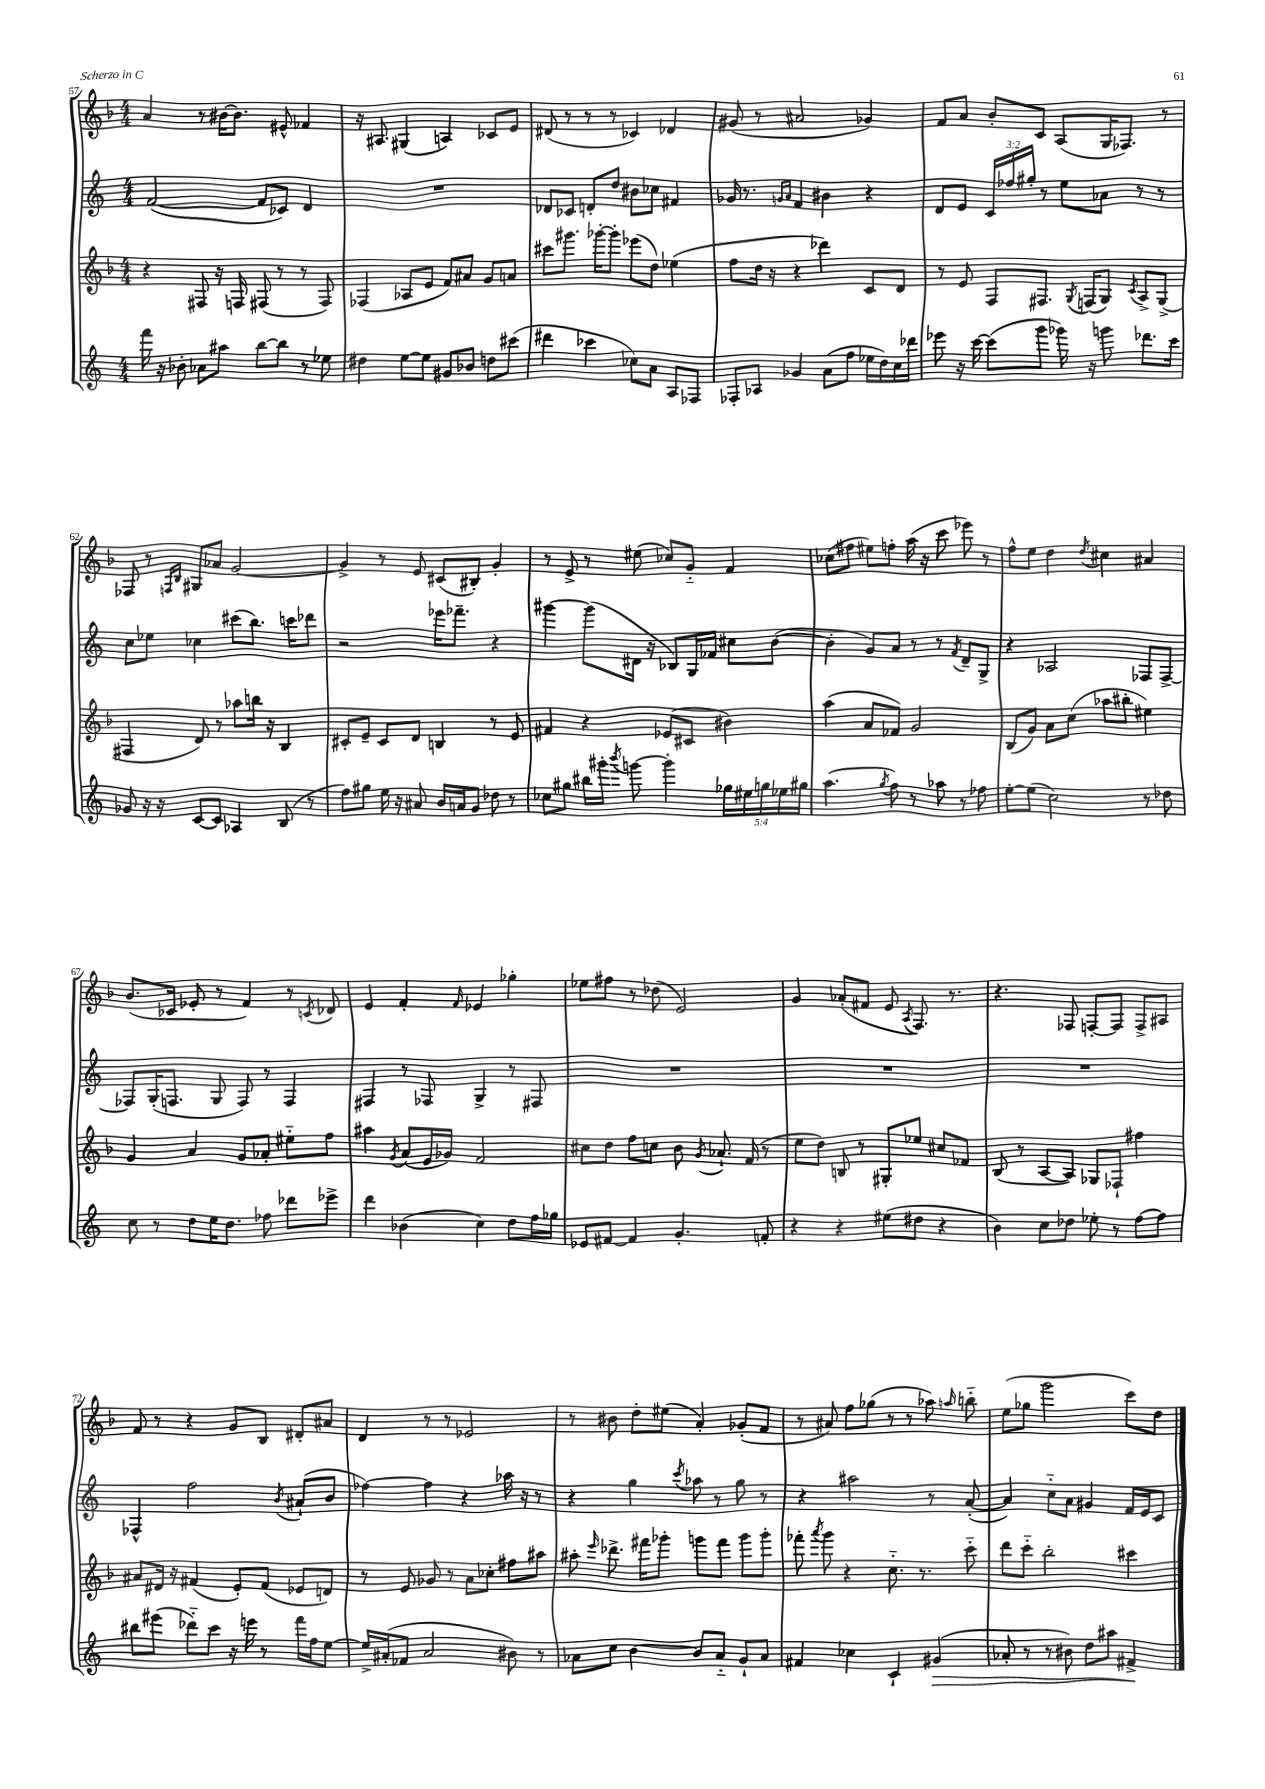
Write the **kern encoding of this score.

**kern	**dynam	**kern	**kern	**kern
*part4	*part4	*part3	*part2	*part1
*staff4	*staff4	*staff3	*staff2	*staff1
*clefG2	*	*clefG2	*clefG2	*clefG2
*k[]	*	*k[b-]	*k[]	*k[b-]
*M4/4	*	*M4/4	*M4/4	*M4/4
=57	=57	=57	=57	=57
16fff\	.	4r	([2f/	4a/
16r	.	.	.	.
8b-X'\	.	.	.	.
8a-X\L	.	8F#X/	.	8r
8aa#X\J	.	16r	.	[16b#X\KL
.	.	16Fn/	.	8.b#\J]
[8bb\L	.	(8F#X/	8f/L]	.
8bb\J]	.	8r	8c-X/J)	8e#X^^/
8r	.	8r	4d/	4f-X/
8ee-X\	.	8F#/)	.	.
=58	=58	=58	=58	=58
4dd#X\	.	(4F-X/	1r	16r
.	.	.	.	8.A#X/
[8ee\L	.	8A-X/L	.	(4G#X/
8ee\J]	.	8e/J	.	.
8g#X/L	.	8f/L)	.	4An/)
8b-X/J	.	8a#X/J	.	.
8ddn\L	.	8g/L	.	8c-X/L
(8ccc#X\J	.	8an/J	.	8e/J
=59	=59	=59	=59	=59
4ddd#X\	.	8ccc#X\L	8d-X/L	(8d#X/
.	.	8.ggg#X\J	8c-X/J	8r
4ccc-X\	.	.	8dn'/L	8r
.	.	[16ggg-X'\KL	.	.
.	.	8ggg-'\J]	8dd/J	8r
8cc-X\L)	.	(8eee-X\L	8b#X\L	4c-X/)
8a\J	.	8dd\J)	8cc-X\J	.
8A/L	.	(4ee-X\	4f#X/	4d-X/
8F-X/J	.	.	.	.
=60	=60	=60	=60	=60
8F-X'/L	.	8ff\L	16g-X/	(8g#X/
.	.	.	8.r	.
8A-X/J	.	16dd\Jk	.	8r
.	.	16r	.	.
.	.	.	16qqgn/LL	.
.	.	.	16qqa/JJ	.
4g-X/	.	4r	4f/	2a#X/
(8a\L	.	4ddd-X\)	4b#X\	.
8ff\J	.	.	.	.
16ee-X\LL	.	8c/L	4r	4g-X/)
16dd\)	.	.	.	.
16cc\	.	8d/J	.	.
16ddd-X\JJ	.	.	.	.
=61	=61	=61	=61	=61
8eee-X\	.	8r	8d/L	8f/L
16r	.	8e/	8e/J	8a/J
[16ccc\	.	.	.	.
(8ccc\L]	.	8F/L	24c/LL	8b-'/L
.	.	.	24ff-X/	.
.	.	.	24gg#X'/JJ	.
8ggg\J	.	8.F#X/J	8r	8c/J
16ggg-X\)	.	.	8ee\L	(8A/L
.	.	8qG/	.	.
16r	.	(16Fn/KL	.	.
8gggn\	.	8G/J)	8a-X\J	16G/K
.	.	.	.	8.F-X/J)
.	.	8qc/	.	.
8.ddd-X\L	.	8A^/L	8r	.
.	.	(8G^/J	8r	8r
16ccc\Jk	.	.	.	.
!!LO:LB:g=z
=62	=62	=62	=62	=62
8g-X/	.	4F#X/	8cc\L	8F-X/
16r	.	.	8ee-X\J	8r
16r	.	.	.	.
.	.	.	.	16qqFn/LL
.	.	.	.	16qqB-/JJ
[8c/L	.	8d/)	4cc-X\	8G#X/L
8c/J]	.	8r	.	8a-X/J
4A-X/	.	8aa-X\L	(8ccc#X\L	[2g/
.	.	16bbn\Jk	8.bb\J)	.
.	.	16r	.	.
(8B/	.	4B-/	.	.
.	.	.	16cccn\KL	.
8r	.	.	8ddd-X\J	.
=63	=63	=63	=63	=63
8ff\L)	.	8c#X'/L	2r	4g^/]
8gg#X\J	.	8e~/J	.	.
16ee\	.	8c#/L	.	8r
16r	.	.	.	.
8a#X/	.	8d/J	.	8e/
16b/LL	.	4Bn/	16eee-X\KL	(8c#X/L
16an/J	.	.	8.fff-X~\J	.
8g/J	.	.	.	8B#X'/J)
8dd-X\	.	8r	4r	4g'/
8r	.	8e/	.	.
=64	=64	=64	=64	=64
8cc-X\L	.	4f#X/	[4ggg#X\	8r
8gg#X\J	.	.	.	8e^/
16bb#X\LL	.	4r	(8ggg#\L]	8r
16ggg#X'\JJ	.	.	.	.
8qbbb/	.	.	.	.
[8gggn\	.	.	16d#X\Jk	(8ee#X\
.	.	.	16r	.
4ggg'\]	.	(8e-X/L	8B-X/L)	8cc-X/L)
.	.	8c#X/J	16G/L	8g/J
.	.	.	16f-X/JJ	.
20gg-X\LL	.	4b#X\)	8cc#X\L	4f/
20ee#X\	.	.	.	.
20ggn\	.	.	.	.
.	.	.	([8b\J	.
20ee-X\	.	.	.	.
20gg#X\JJ	.	.	.	.
=65	=65	=65	=65	=65
(4.aa\	.	(4aa\	4b'\]	(8cc-X\L
.	.	.	.	8ff#X\J
.	.	8a/L	8g/L)	8ee#X\L)
8qgg/	.	.	.	.
8ff\)	.	8f-X/J)	8a/J	8ffn'\J
8r	.	2g/	8r	(16aa\
.	.	.	.	16r
8aa-X\	.	.	8r	8ccc\
.	.	.	8qf/	.
8r	.	.	8d~/L	8eee-X\)
8ff-X\	.	.	8G^/J	8r
=66	=66	=66	=66	=66
[8ee'\L	.	(8B-/L	4r	8ff^^\L
(8ee\J]	.	8g/J)	.	8ee\J
2cc\)	.	8a\L	2A-X/	4dd\
.	.	(8cc\J	.	.
.	.	.	.	8qdd/
.	.	8aa-X\L	.	4cc#X\
.	.	8bb#X'\J	.	.
8r	.	4ee#X\)	8F-X/L	4a#X/
8dd-X\	.	.	[8F-^/J	.
!!LO:LB:g=z
=67	=67	=67	=67	=67
8cc\	.	4g/	8F-X/L]	(8.b-/L
8r	.	.	(16G'/K	.
.	.	.	8.Fn/J	16c-X/Jk
8dd\L	.	4a/	.	8e-X'/
16ee\K	.	.	8G/	8r
8.dd\J	.	.	.	.
.	.	8g/L	8F/)	4f/)
8ff-X\	.	8a-X'/J	8r	.
8ddd-X\L	.	8ee#X\L	4F/	8r
.	.	.	.	8qcn/
8eee-X^\J	.	8ff\J	.	8d-X/
=68	=68	=68	=68	=68
4ddd\	.	4aa#X\	4F#X/	4e/
.	.	8qg/	.	.
(4b-X\	.	(8a/L	8r	4f'/
.	.	16e/L	8F-X/	.
.	.	16g-X/JJ)	.	.
.	.	.	.	16qqf/
4cc\)	.	2f/	4G^/	4e-X/
8dd\L	.	.	8r	4gg-X'\
16ff\L	.	.	8F#X/	.
16gg-X\JJ	.	.	.	.
=69	=69	=69	=69	=69
8e-X/L	.	8cc#X\L	1r	8ee-X\L
[8f#X/J	.	8dd\J	.	8ff#X\J
4f#/]	.	8ff\L	.	8r
.	.	8ccn\J	.	(8dd-X\
4.g'/	.	8b-\	.	2e/)
.	.	8qg/	.	.
.	.	8.a-X`/	.	.
.	.	(16f/	.	.
8fn'/	.	8r	.	.
=70	=70	=70	=70	=70
4r	.	8ee\L	1r	4g/
.	.	8dd\J)	.	.
4r	.	8Bn/	.	(8a-X'/L
.	.	8r	.	8f#X/J
(8ee#X\L	.	8G#X'/L	.	8e/
.	.	.	.	8qA/
8dd#X\J	.	8ee-X/J	.	8.F/)
4r	.	8cc#X/L	.	.
.	.	.	.	8.r
.	.	8f-X/J	.	.
=71	=71	=71	=71	=71
4b\)	.	(8B-/	1r	4.r
.	.	8r	.	.
8cc\L	.	[8A/L	.	.
8dd-X\J	.	8A/J])	.	8F-X/
8ee-X'\	.	8G-X/L	.	[8Fn'/L
8r	.	8F-X`/J	.	8F/J]
[8ff\L	.	4ff#X\	.	8F^/L
8ff\J]	.	.	.	8A#X/J
!!LO:LB:g=z
=72	=72	=72	=72	=72
8bb#X\L	.	8a#X/L	4F-X^^/	8f/
(8eee#X\J	.	16d#X/Jk	.	8r
.	.	16r	.	.
8ddd-X\L)	.	(4f#X/	2ff\	4r
8ccc\J	.	.	.	.
16r	.	8e'/L)	.	8g/L
16eeen\	.	.	.	.
8r	.	(8f#/J	.	8B-/J
.	.	.	8qb/	.
16fff\LL	.	8e-X/L	(8a#X`/L	8d#X'/L
16ff\J	.	.	.	.
[8ee\J	.	8dn/J)	8b/J	8a#X/J
=73	=73	=73	=73	=73
16ee^/LL]	.	8r	[4ff-X\)	4d/
(16a#X'/J	.	.	.	.
8f-X/J	.	8e/	.	.
2a#/	.	8g-X/	4ff-\]	8r
.	.	8r	.	8r
.	.	8a\L	4r	2e-X/
.	.	8cc-X'\J	.	.
8b#X\)	.	8ff#X\L	16aa-X\	.
.	.	.	16r	.
8r	.	8aa#X\J	8r	.
=74	=74	=74	=74	=74
8a-X\L	.	8aa#X'\	4r	8r
.	.	16qqeee/	.	.
8cc\J	.	8.ddd-X^\	.	8b#X\
[4b\	.	.	4gg\	8dd'\L
.	.	16fff#X\KL	.	.
.	.	8ggg-X'\J	.	(8ee#X\J
.	.	.	8qccc/	.
8b/L]	.	8gggn\L	8aa-X\	4a'/)
8a-/J	.	8fff#\J	8r	.
8g`/L	.	8ggg\L	8gg\	(8g-X'/L
8a-/J	.	8ggg'\J	8r	8f/J
=75	=75	=75	=75	=75
4f#X/	.	8fff-X'\	4r	8r
.	.	8qaaa/	.	.
.	.	8ggg\	.	8a#X/)
4cc-X\	.	4r	2aa#X\	8ff\L
.	.	.	.	(8gg-X\J
4c`/	.	8.cc\	.	8r
.	.	.	.	8r
.	.	8.r	.	.
!	!LO:HP:b	!	!	!
(4g#X/	>	.	8r	8aa-X\)
.	.	.	.	16qqaan/
.	.	8ccc\	([8a'/	8bbn\
=76	=76	=76	=76	=76
8a-X'/	.	8ddd\L	4a/])	(8ee\L
8r	.	8ccc\J	.	8gg-X\J
8r	.	2bb-'\	8cc\L	2ggg\
8b#X\)	.	.	8a\J	.
8dd\L	.	.	4g#X/	.
8aa#X\J	.	.	.	.
4f#X^/	.	4ccc#X\	16f/LL	8ccc\L)
.	.	.	16e/J	.
.	.	.	8c/J	8dd\J
.	]	.	.	.
==	==	==	==	==
*-	*-	*-	*-	*-
